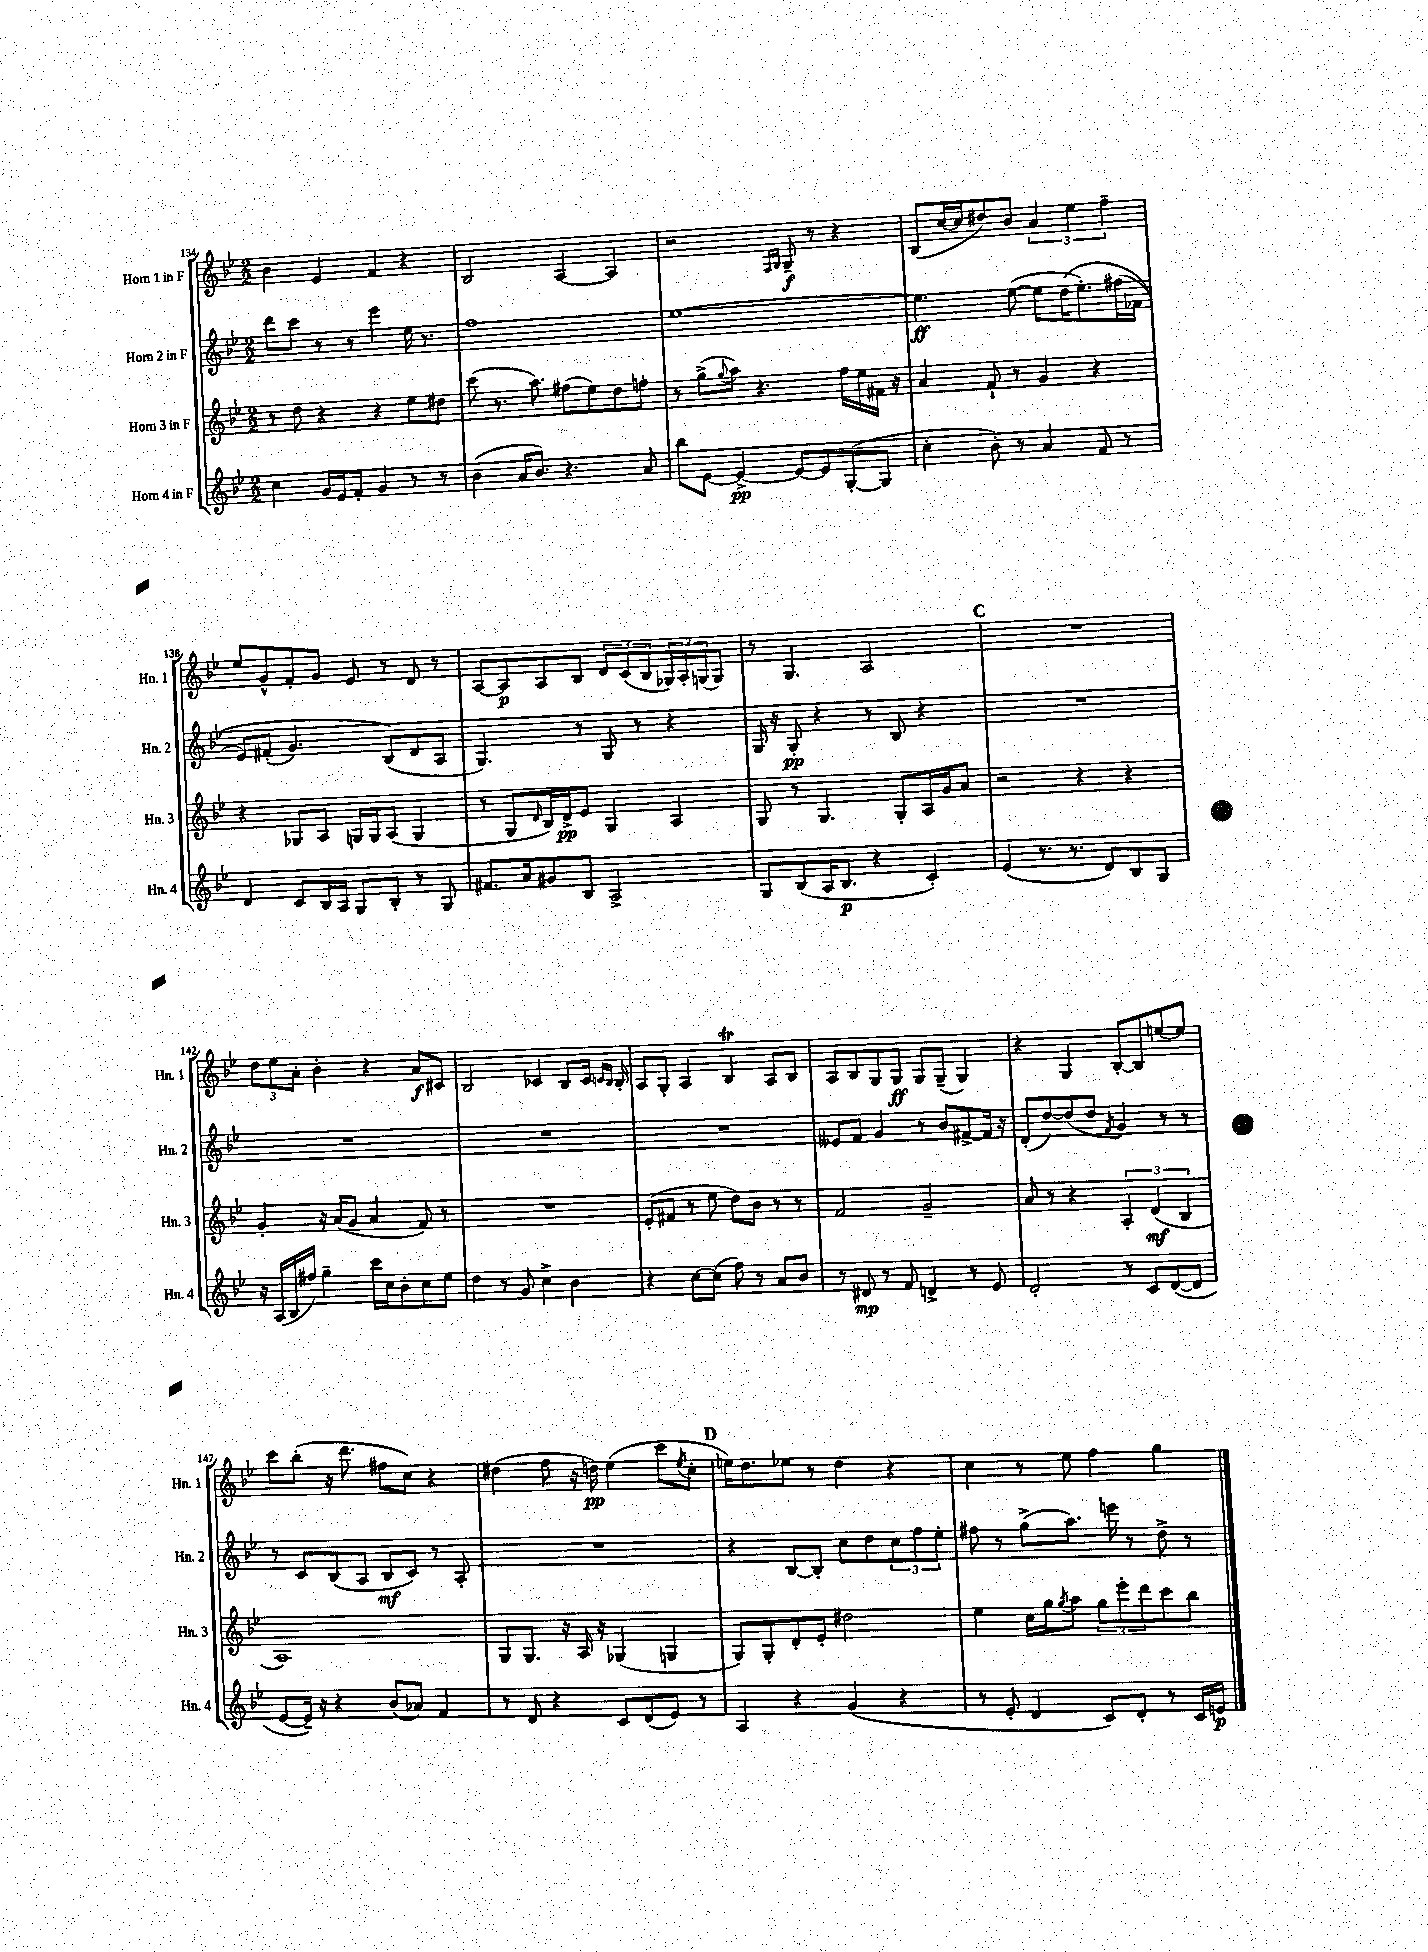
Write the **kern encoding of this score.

**kern	**kern	**kern	**kern
*staff4	*staff3	*staff2	*staff1
*clefG2	*clefG2	*clefG2	*clefG2
*k[b-e-]	*k[b-e-]	*k[b-e-]	*k[b-e-]
*M2/2	*M2/2	*M2/2	*M2/2
4cc	8r	8ddd	4b-
.	8dd	8ccc	.
16g	4r	8r	4e-
16e-	.	.	.
8f'	.	8r	.
4g	4r	4eee-	4f
8r	8ee-	16ee-	4r
.	.	8.r	.
8r	8dd#	.	.
=	=	=	=
(4b-	(8ccc	1ff	2B-
.	8.r	.	.
16a	.	.	.
8.b-)	8.aa)	.	.
4.r	(8ff#	.	[4A
.	8ee-)	.	.
.	8dd	.	4A]
8a	8ff'	.	.
=	=	=	=
8bb-	8r	[1ee-	2r
[8e-	(8gg^	.	.
.	8qqgg	.	.
4e-^_	8aa)	.	.
.	4.r	.	.
.	.	.	16qqF
.	.	.	16qqG
8e-_	.	.	8G~
8e-]	.	.	8r
([8G'	16ff	.	4r
.	16ee-	.	.
8G]	16f#	.	.
.	16r	.	.
=	=	=	=
4cc'	4a	4.ee-]	(8B-
.	.	.	[16cc
.	.	.	16cc]
8b-')	8f`	.	8dd#)
8r	8r	([8ee-	8b-
4a	4g	8ee-]	6a
.	.	&(16dd	.
.	.	.	6ee-
.	.	8.ee-')	.
8f	4r	.	.
.	.	.	6ff~
8r	.	(16ff#	.
.	.	16f-	.
=	=	=	=
4d	4r	8e-)	8ee-
.	.	(8f#'	8g^^
8c	8G-	4.g)	8f'
16B-	8A	.	8g
16A	.	.	.
8G	16G	.	8e-
.	16G	.	.
8B-'	(8A	(8B-&)	8r
8r	4G	8d	8d
8G	.	8A	8r
=	=	=	=
8.f#	8r	4.G)	[8A
.	8G	.	8A]
16a	.	.	.
.	16qqd	.	.
8g#	16B-)	.	8A
.	16d^	.	.
8B-	8e-	8r	8B-
2A^	4G	8G	12d
.	.	.	(12c
.	.	8r	.
.	.	.	12B-
.	4A	4r	24G-)
.	.	.	24A'
.	.	.	(24G
.	.	.	8G)
=	=	=	=
8G	8G	16G	8r
.	.	16r	.
(8B-	8r	8G'	4.G
16A	4.G	4r	.
8.B-	.	.	.
4r	.	8r	2A
.	8G'	8B-	.
4c')	16A	4r	.
.	16g	.	.
.	8a	.	.
=	=	=	=
(4e-	2r	1r	1r
8.r	.	.	.
8.r	.	.	.
.	4r	.	.
8d)	.	.	.
8B-	4r	.	.
8G	.	.	.
=	=	=	=
16r	4g'	1r	12dd
(16A	.	.	.
.	.	.	12ee-
16B-	.	.	.
.	.	.	12a'
16ff#)	.	.	.
4gg~	16r	.	4b-'
.	(16a	.	.
.	8g	.	.
16ccc	4a	.	4r
16cc	.	.	.
8b-'	.	.	.
8cc	8f)	.	8a
8ee-	8r	.	8c#
=	=	=	=
4dd	1r	1r	2B-
8r	.	.	.
8g	.	.	.
4cc^	.	.	4c-
4b-	.	.	8B-
.	.	.	16c-
.	.	.	16qqc
.	.	.	16qqB-
.	.	.	16B-'
=	=	=	=
4r	(8e-'	1r	8A
.	8f#	.	8G'
[8cc	8r	.	4A
(8cc]	8ee-	.	.
8ff)	8dd)	.	4B-
8r	8b-	.	.
8a	8r	.	8A
8b-	8r	.	8B-
=	=	=	=
8r	2f	8e--	8A
8d#	.	8f	8B-
8r	.	4g	8G
8f	.	.	8G
4d^	2g~	8r	8G
.	.	8b-	(8G~
8r	.	[8f#^	4G)
8e-	.	16f#]	.
.	.	16r	.
=	=	=	=
2d'	8a	(8d'	4r
.	8r	[8dd)	.
.	4r	(8dd]	4G
.	.	8dd	.
.	.	8qf	.
8r	6A'	4g)	[8B-'
8c	.	.	8B-]
.	(6d	.	.
([8d	.	8r	[8ee
.	6B-	.	.
8d]	.	8r	8ee]
=	=	=	=
[8e-	1A)	8r	8ccc
16e-~])	.	8c	(8bb-'
16r	.	.	.
4r	.	(8B-	16r
.	.	.	8.ddd
.	.	8A	.
(8b-	.	8B-	8ff#
8a-)	.	8c)	8cc)
4f	.	8r	4r
.	.	8A'	.
=	=	=	=
8r	8G	1r	(4dd#
8d	8.G	.	.
4r	.	.	8ff
.	16r	.	.
.	16A	.	16r
.	16r	.	16dd)
8c	(4G-	.	(4ee-
(8d	.	.	.
8e-)	4G	.	8ccc
.	.	.	8qee-
8r	.	.	8cc'
=	=	=	=
4A	8G)	4r	16ee)
.	.	.	8.dd
.	8G'	.	.
4r	8d'	[8B-	8ee-
.	8e-'	8B-']	8r
(4g	2dd#	8cc	4dd
.	.	8dd	.
4r	.	12cc	4r
.	.	12ff	.
.	.	12ee-'	.
=	=	=	=
8r	4ee-	8ff#	4cc
8e-'	.	8r	.
4d	16cc	(8gg^	8r
.	16gg	.	.
.	8qgg	.	.
.	8aa	8.aa)	8ee-
8c)	12gg	.	4ff
.	.	16eee	.
.	12eee-'	.	.
8d'	.	8r	.
.	12ddd	.	.
8r	8ccc	8dd^	4gg
16c	8bb-	8r	.
16e	.	.	.
==	==	==	==
*-	*-	*-	*-
